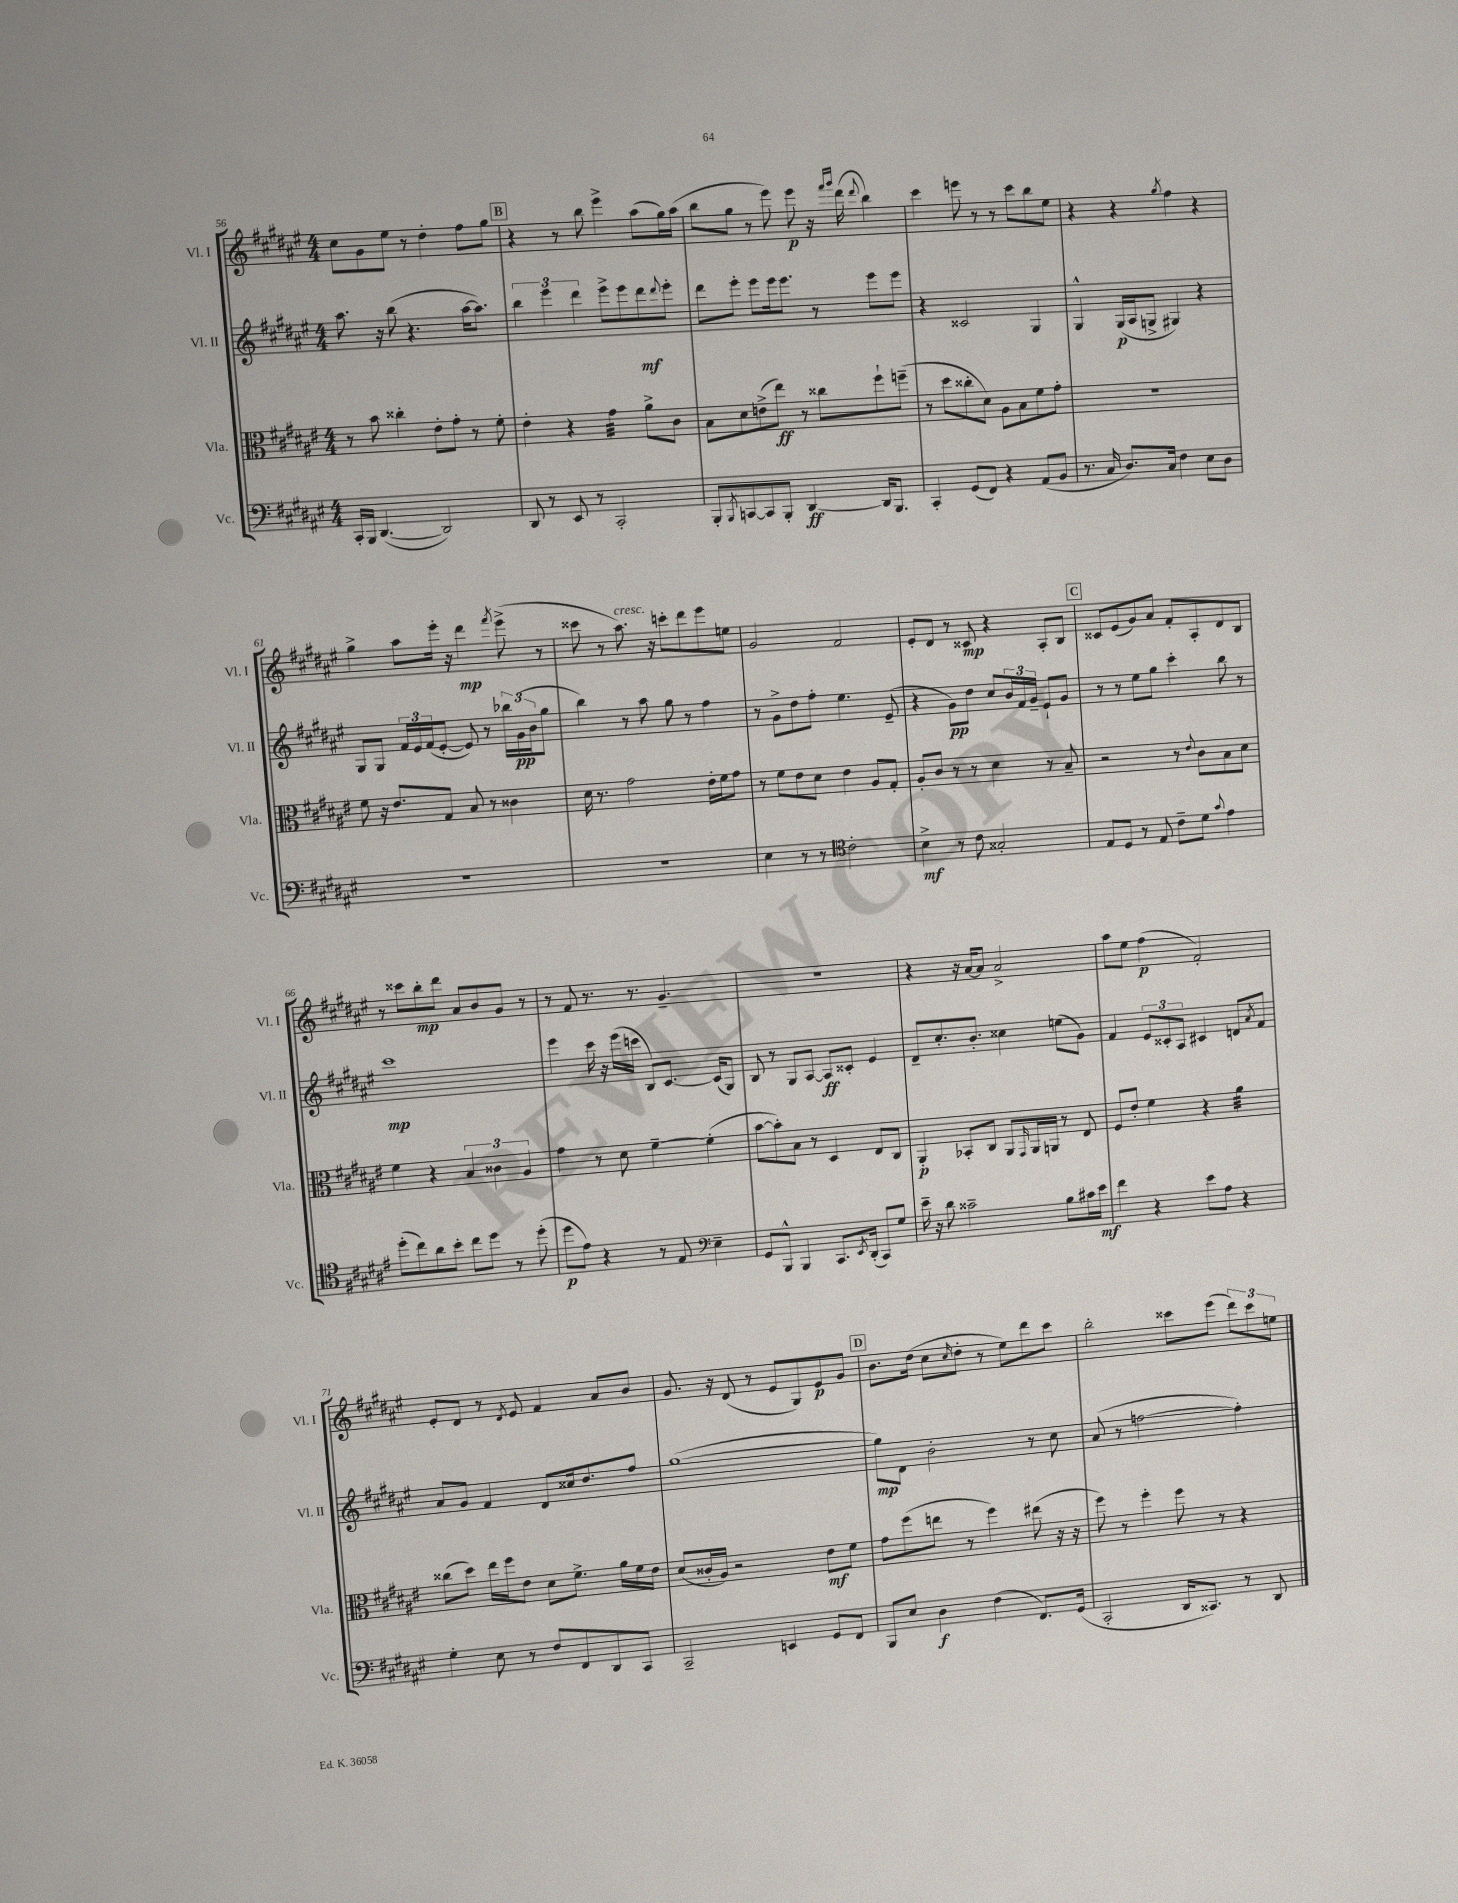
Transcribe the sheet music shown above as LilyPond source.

<<
\new StaffGroup <<
\new Staff = "s0" \with { instrumentName = "Vl. I" shortInstrumentName = "Vl. I" } {
    \clef treble \key fis \major \numericTimeSignature \time 4/4
    cis''8 gis'8 eis''8 r8 dis''4-. fis''8 gis''8 |
    \mark \markup { \box "B" } r4 r8 b''8 eis'''4-> ais''8( gis''16) ais''16( |
    b''8 gis''8 r8 eis'''8) eis'''8\p r16 \grace { fis'''16 gis'''16 } dis'''16( \appoggiatura { dis'''8 } b''4) |
    cis'''4 e'''8 r8 r8 cis'''8 b''8 eis''8 |
    r4 r4 \acciaccatura { gis''8 } fis''4 r4 |
    gis''4-> ais''8 eis'''16-. r16 dis'''4\mp \acciaccatura { fis'''8 } eis'''8->( r8 |
    cisis'''8 r8 ais''8.^\markup { \italic "cresc." }) r16 c'''8-. dis'''8 eis'''8 e''8 |
    gis'2 fis'2 |
    eis'8-. dis'8 r8 cisis'8\mp r4 ais8-. b8 |
    \mark \markup { \box "C" } cisis'8 eis'8( gis'8) ais'8 fis'8-. ais8-. dis'8 b8 |
    r8 cisis'''8 b''8-.\mp dis'''8 ais'8 b'8 gis'8 r8 |
    r8 fis'8 r8. r8. gis'4.-- |
    R1 |
    r4 r16 ais'16~ ais'8 ais'2-> |
    ais''8 eis''8 fis''4\p( fis'2-.) |
    eis'8-. dis'8 r8 \acciaccatura { dis'8 } eis'8 fis'4 ais'8 b'8 |
    gis'8. r16 dis'8( r8 eis'8 gis8) eis'8\p gis'8 |
    \mark \markup { \box "D" } b'8. dis''16( cis''8 \grace { cis''16 } dis''8-. r8 eis''8) dis'''8 cis'''8 |
    b''2-. cisis'''8 eis'''8( \tuplet 3/2 { dis'''8) cisis'''8 e''8 } \bar "|." |
}
\new Staff = "s1" \with { instrumentName = "Vl. II" shortInstrumentName = "Vl. II" } {
    \clef treble \key fis \major \numericTimeSignature \time 4/4
    ais''8. r16 b''8( r4. ais''16~ ais''8.) |
    \mark \markup { \box "B" } \tuplet 3/2 { b''4 eis'''4 dis'''4 } eis'''8-> eis'''8 dis'''8\mf \appoggiatura { dis'''8 } eis'''8-. |
    dis'''8 eis'''8-. eis'''8 eis'''16 eis'''8. r8 eis'''8 eis'''8 |
    r4 cisis'2 gis4 |
    gis4-^ gis16\p( ais16 g8-> gis4) r4 |
    gis8 gis8 \tuplet 3/2 { fis'16 eis'16 fis'16( } eis'8~-. eis'8) r8 \tuplet 3/2 { bes''16 gis'16\pp( b'16 } gis''8 |
    b''4) r8 ais''8 gis''8 r8 fis''4 |
    r8 gis'8-> dis''8 fis''8-. eis''4. eis'8--( |
    r4 gis'8\pp) dis''8 cis''8 \tuplet 3/2 { b'16 fis'16 gis'16-- } eis'8-! gis'8 |
    \mark \markup { \box "C" } r8 r8 eis''8 gis''8 cis'''4-. b''8 r8 |
    cis'''1\mp |
    eis'''4 cis'''16 r16 eis'''16( c'''16 b8) cis'8.~ cis'16( gis8) |
    b8 r8 gis8 ais8~ ais8\ff cisis'8-. eis'4 |
    dis'8-- cis''8.-. b'8.-. cisis''4 e''8( gis'8) |
    fis'4 \tuplet 3/2 { eis'8 cisis'8-. ais8 } cis'4 d'8 \acciaccatura { ais'8 } fis'8 |
    ais'8 gis'8 fis'4 dis'8 cisis''16 dis''8. fis''8 |
    gis''1~( |
    \mark \markup { \box "D" } gis''8\mp) dis'8 b'2-. r8 cis''8 |
    ais'8( r8 f''2~ f''4-.) \bar "|." |
}
\new Staff = "s2" \with { instrumentName = "Vla." shortInstrumentName = "Vla." } {
    \clef alto \key fis \major \numericTimeSignature \time 4/4
    r8 b'8 cisis''4-. eis'8-. gis'8-. r8 fis'8-. |
    \mark \markup { \box "B" } eis'4-. r4 gis'4:32 ais'8-> cis'8 |
    b8 dis'8 e'8->( eis''8\ff) r8 cisis''8 fis''8-! f''8--( |
    r8 dis''8 cisis''8-. dis'8) ais8 b8 fis'8 gis'8-. |
    r1 |
    fis'8 r16 eis'8. gis8 b8 r8 cisis'4 |
    dis'16 r8. gis'2 eis'16-. fis'16 gis'8 |
    r8 fis'8 eis'8 dis'8 eis'4 ais8 gis8-. |
    ais8-. cis'8 r8 r8 dis'4 r8 b8-- |
    \mark \markup { \box "C" } r2 r8 \appoggiatura { eis'8 } cis'8 b8 dis'8 |
    fis'4 r4 \tuplet 3/2 { b4 cisis'4 ais4 } |
    gis'4 r8 dis'8 fis'4~-- fis'4-.( |
    b'8~ b'8-.) b8 r8 dis4 eis8 cis8 |
    ais,4-.\p bes,8-. cis8 ais,8 \grace { gis,16 } ais,16 a,16 r8 eis8 |
    fis8 eis'8-. fis'4 r4 ais'4:32 |
    cisis''8( dis''8) eis''16 fis''16 eis'8 dis'8 fis'8.-> ais'16 fis'16 eis'16 |
    dis'8( cisis'16-. ais16) r2 eis'8\mf fis'8 |
    \mark \markup { \box "D" } gis'8 fis''8( e''8 r8 fis''4) eis''8( r16 r16 |
    fis''8) r8 fis''4-. fis''8 r8 r4 \bar "|." |
}
\new Staff = "s3" \with { instrumentName = "Vc." shortInstrumentName = "Vc." } {
    \clef bass \key fis \major \numericTimeSignature \time 4/4
    cis,16-. b,,16 dis,4.~( dis,2) |
    \mark \markup { \box "B" } dis,8 r8 eis,8 r8 cis,2-. |
    b,,8-. \acciaccatura { b,,8 } c,8~ c,8 b,,8-. dis,4~\ff dis,16 b,,8. |
    cis,4-. gis,8( fis,8) r4 ais,8( b,8 |
    r8. cis16 dis8.) cis16 fis4 eis8 dis8 |
    R1 |
    R1 |
    eis4 r8 r8 \clef tenor cis'2-. |
    b4->\mf r8 cis'8 gisis2-. |
    \mark \markup { \box "C" } eis8 dis8 r8 eis8 cis'8-- dis'8 \appoggiatura { gis'8 } eis'4 |
    dis''8-.( cis''8) ais'8 b'8-. cis''8 dis''8 r8 dis''8-.( |
    dis''8\p eis'8) r4 r8 eis8 \clef bass eis4-- |
    gis,8 b,,8-^ b,,4 cis,8. \acciaccatura { eis,8 } dis,16-.( cis,8) gis8 |
    eis'16-- r16 dis'8 cisis'2-- b8 cis'16 eis'16\mf |
    fis'4 r4 eis'8 ais8 r4 |
    gis4-. eis8 r8 fis8 fis,8 dis,8 cis,8 |
    cis,2-- e,4 gis,8 fis,8 |
    \mark \markup { \box "D" } b,,8 eis8 dis4\f fis4( fis,8.) gis,16( |
    cis,2-. dis,16 cisis,8.) r8 dis,8 \bar "|." |
}
>>
>>
\layout { \context { \Score currentBarNumber = #56 } }
